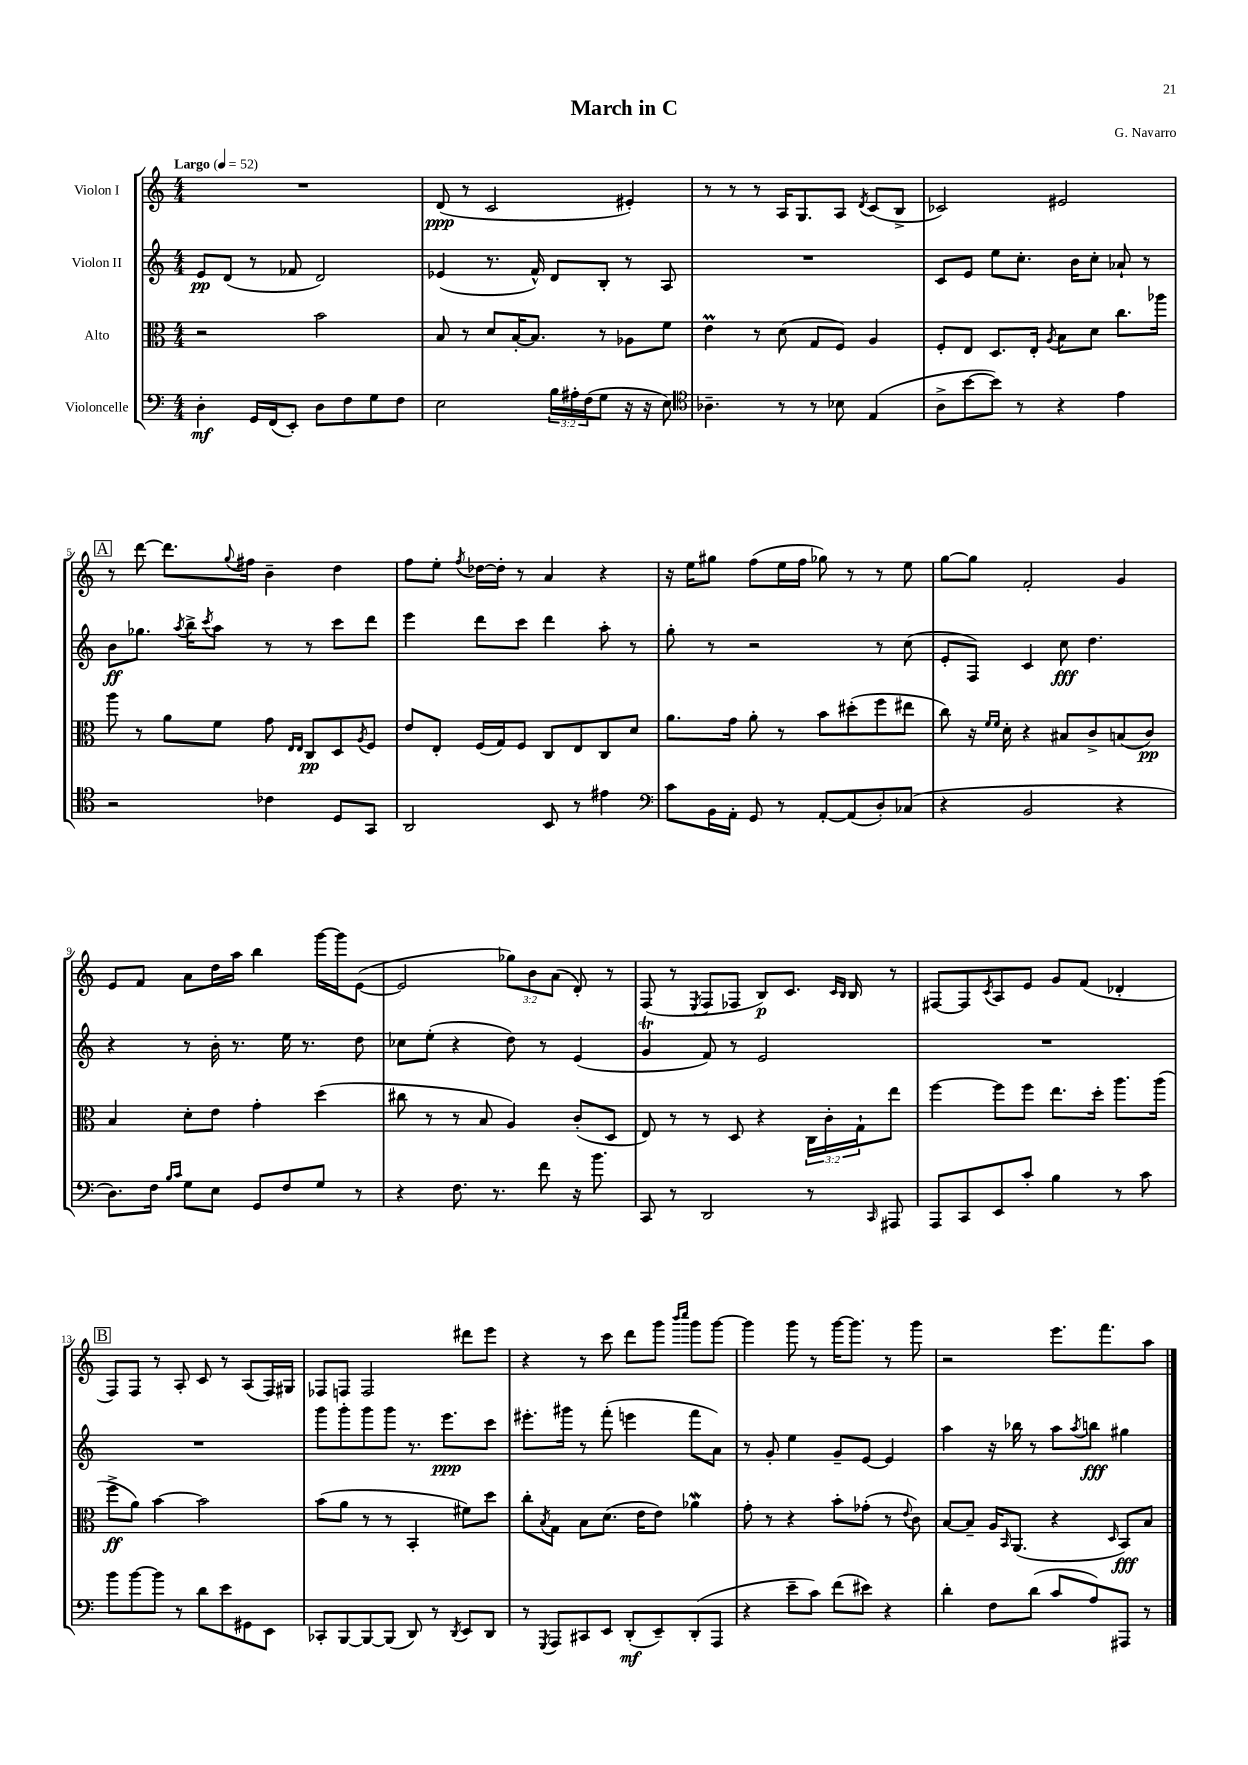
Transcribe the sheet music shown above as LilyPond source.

\header { title = "March in C" composer = "G. Navarro" }
<<
\new StaffGroup <<
\new Staff = "s0" \with { instrumentName = "Violon I" } {
    \clef treble \key c \major \numericTimeSignature \time 4/4 \override Staff.TupletNumber.text = #tuplet-number::calc-fraction-text \tempo "Largo" 4 = 52
    R1 |
    d'8\ppp( r8 c'2 eis'4-.) |
    r8 r8 r8 a16 g8. a8 \acciaccatura { d'8 } c'8( b8-> |
    ces'2) eis'2 |
    \mark \markup { \box "A" } r8 d'''8~ d'''8. \appoggiatura { g''8 } fis''16 b'4-- d''4 |
    f''8 e''8-. \acciaccatura { f''8 } des''16~ des''16-. r8 a'4 r4 |
    r16 e''16 gis''8 f''8( e''16 f''16 ges''8) r8 r8 e''8 |
    g''8~ g''8 f'2-. g'4 |
    e'8 f'8 a'8 d''16 a''16 b''4 g'''16~ g'''16 e'8~( |
    e'2 \tuplet 3/2 { ges''8) b'8 a'8( } d'8-.) r8 |
    f8( r8 \acciaccatura { e8 } f8 fes8 b8\p) c'8. \grace { c'16 b16 } b16 r8 |
    fis8~ fis8 \acciaccatura { c'8 } a8 e'8 g'8 f'8( des'4-. |
    \mark \markup { \box "B" } f8) f8 r8 a8-. c'8 r8 a8( f16) gis16 |
    fes8 f8 f2 dis'''8 e'''8 |
    r4 r8 c'''8 d'''8 g'''8 \grace { b'''16 c''''16 } g'''8 g'''8~ |
    g'''4 g'''8 r8 g'''16~ g'''8. r8 g'''8 |
    r2 e'''8. f'''8. a''8 \bar "|." |
}
\new Staff = "s1" \with { instrumentName = "Violon II" } {
    \clef treble \key c \major \numericTimeSignature \time 4/4
    e'8\pp d'8( r8 fes'8 d'2) |
    ees'4( r8. f'16-^) d'8 b8-. r8 a8 |
    R1 |
    c'8 e'8 e''8 c''8.-. b'16 c''8-. aes'8-! r8 |
    \mark \markup { \box "A" } b'8\ff ges''8. \acciaccatura { a''8 } b''16-> \acciaccatura { c'''8 } a''8 r8 r8 c'''8 d'''8 |
    e'''4 d'''8 c'''8 d'''4 a''8-. r8 |
    g''8-. r8 r2 r8 c''8( |
    e'8-. f8) c'4 c''8\fff d''4. |
    r4 r8 b'16-. r8. e''16 r8. d''8 |
    ces''8 e''8-.( r4 d''8) r8 e'4( |
    g'4\trill f'8) r8 e'2 |
    R1 |
    \mark \markup { \box "B" } R1 |
    g'''8 g'''8-. g'''8 g'''8 r8. e'''8.\ppp c'''8 |
    eis'''8.-. gis'''16 r8 f'''8-.( e'''4 f'''8 a'8) |
    r8 g'8-. e''4 g'8-- e'8~ e'4 |
    a''4 r16 bes''16 r8 a''8 \acciaccatura { a''8 } b''8\fff gis''4 \bar "|." |
}
\new Staff = "s2" \with { instrumentName = "Alto" } {
    \clef alto \key c \major \numericTimeSignature \time 4/4 \override Staff.TupletNumber.text = #tuplet-number::calc-fraction-text
    r2 b'2 |
    b8 r8 d'8 b16~-. b8. r8 aes8 f'8 |
    e'4\prall r8 d'8( g8 f8) a4 |
    f8-. e8 d8. e16-. \acciaccatura { a8 } b8 d'8 c''8. aes''16 |
    \mark \markup { \box "A" } a''8 r8 a'8 f'8 g'8 \grace { e16 e16 } c8\pp d8 \acciaccatura { a8 } f8 |
    e'8 e8-. f16( g16) f8 c8 e8 c8 d'8 |
    a'8. g'16 a'8-. r8 b'8 dis''8-.( f''8 eis''8 |
    c''8) r16 \grace { f'16 f'16 } d'16-. r4 bis8 c'8-> b8( c'8\pp) |
    b4 d'8-. e'8 g'4-. d''4( |
    cis''8 r8 r8 b8 a4) c'8-.( d8 |
    e8) r8 r8 d8 r4 \tuplet 3/2 { c16 c'16-. g16-! } e''8 |
    f''4~ f''8 f''8 e''8. d''16-. a''8. a''16( |
    \mark \markup { \box "B" } f''8->\ff a'8) b'4~ b'2 |
    b'8( a'8 r8 r8 b,4-. fis'8) d''8 |
    c''8-. \acciaccatura { b8 } g8 b8 d'8.( e'16 e'8) aes'4\mordent |
    g'8-. r8 r4 b'8-. ges'8-.( r8 \appoggiatura { e'8 } c'8) |
    b8~ b8-- a16 \grace { b,16 } a,8.( r4 \grace { d16 } b,8\fff) b8 \bar "|." |
}
\new Staff = "s3" \with { instrumentName = "Violoncelle" } {
    \clef bass \key c \major \numericTimeSignature \time 4/4 \override Staff.TupletNumber.text = #tuplet-number::calc-fraction-text
    d4-.\mf g,16 f,16( e,8-.) d8 f8 g8 f8 |
    e2 \tuplet 3/2 { b16 ais16-. f16( } g8 r16 r16 e8) |
    \clef tenor aes4.-- r8 r8 bes8 e4( |
    a8-> b'8~ b'8) r8 r4 e'4 |
    \mark \markup { \box "A" } r2 ces'4 d8 g,8 |
    a,2 b,8 r8 eis'4 |
    \clef bass c'8 b,16 a,16-. g,8 r8 a,8~-. a,8( d8-.) ces8( |
    r4 b,2 r4 |
    d8.) f16 \grace { b16 c'16 } g8 e8 g,8 f8 g8 r8 |
    r4 f8. r8. f'8 r16 b'8. |
    c,8 r8 d,2 r8 \grace { c,16 } ais,,8 |
    a,,8 c,8 e,8 c'8-. b4 r8 c'8 |
    \mark \markup { \box "B" } b'8 b'8~ b'8 r8 d'8 e'8 gis,8 e,8 |
    ces,8-. b,,8~ b,,8~ b,,8( d,8) r8 \acciaccatura { d,8 } e,8 d,8 |
    r8 \acciaccatura { g,,8 } a,,8 cis,8 e,8 d,8-.\mf( e,8--) d,8-.( a,,8 |
    r4 e'8-- c'8) f'8( eis'8) r4 |
    d'4-. f8 d'8( c'8 a8) ais,,8 r8 \bar "|." |
}
>>
>>
